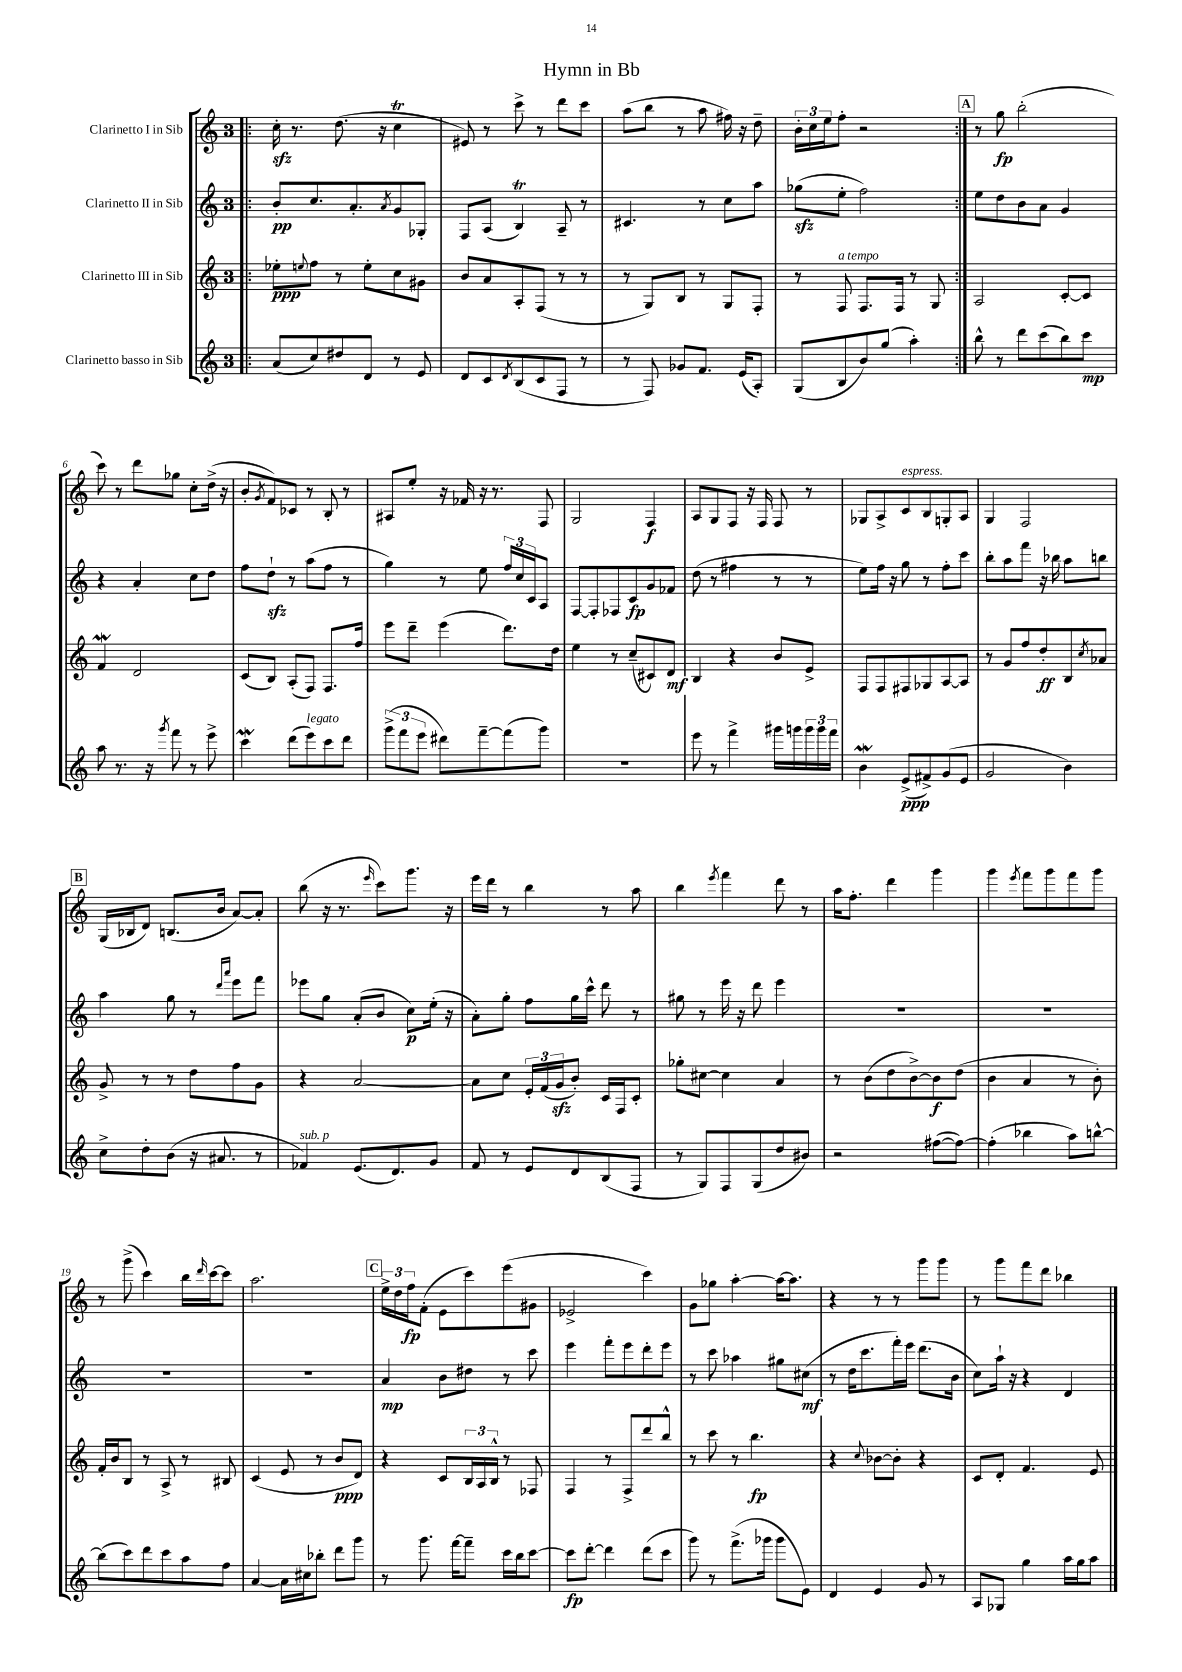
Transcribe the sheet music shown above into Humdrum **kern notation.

**kern	**kern	**kern	**kern
*staff4	*staff3	*staff2	*staff1
*clefG2	*clefG2	*clefG2	*clefG2
*k[]	*k[]	*k[]	*k[]
*M3/4	*M3/4	*M3/4	*M3/4
=!|:	=!|:	=!|:	=!|:
(8a	8ee-'	8b'	16cc'
.	.	.	8.r
.	8qqee	.	.
8cc)	8ff	8.cc	.
8dd#	8r	.	(8.dd
.	.	8.a'	.
8d	8ee'	.	.
.	.	.	16r
.	.	8qa	.
8r	8cc	8g	4cc
8e	8g#	8G-'	.
=	=	=	=
8d	8b	8F	8e#)
8c	8a	(8A	8r
8qd	.	.	.
(8B	8A'	4B)	8ccc^
8c	(8F	.	8r
8F	8r	8A~	8ddd
8r	8r	8r	8ccc
=	=	=	=
8r	8r	4.c#	(8aa
8F)	8G)	.	8bb
8g-	8B	.	8r
8.f	8r	8r	8aa
.	8G	8cc	16ff#)
(16e	.	.	16r
8A')	8F'	8aa	8dd~
=	=	=	=
(8G	8r	(8gg-	24b'
.	.	.	24cc
.	.	.	24ee
8B	8F	8ee'	8ff'
8b)	8.F	2ff)	2r
(8gg	.	.	.
.	16F	.	.
4aa')	8r	.	.
.	8G	.	.
=:|!	=:|!	=:|!	=:|!
8bb^^	2A	8ee	8r
8r	.	8dd	8gg
8ddd	.	8b	(2bb'
(8ccc	.	8a	.
8bb)	[8c'	4g	.
8ccc	8c]	.	.
=	=	=	=
8aa	4f	4r	8ccc)
8.r	.	.	8r
.	2d	4a'	8ddd
16r	.	.	.
8qggg	.	.	.
8fff	.	.	8gg-
8r	.	8cc	8cc'
8eee^	.	8dd	(16dd^
.	.	.	16r
=	=	=	=
4ccc	(8c	8ff	8b'
.	.	.	8qg
.	8B)	8dd`	8f)
(8ddd	(8A'	8r	8c-
8eee)	8F)	(8aa	8r
8ccc	8.F	8ff	8B'
8ddd	.	8r	8r
.	16ff	.	.
=	=	=	=
(12ggg^	8eee	4gg)	8A#
12fff	.	.	.
.	8ddd~	.	8ee'
12eee	.	.	.
8ddd#)	(4eee	8r	16r
.	.	.	16f-
[8fff~	.	8ee	16r
.	.	.	8.r
(8fff]	8.ddd)	24ff	.
.	.	24cc	.
.	.	24c	.
8ggg)	.	8A	8F
.	16dd	.	.
=	=	=	=
2.r	4ee	[8F	2G
.	.	8F']	.
.	8r	8F-	.
.	(8cc~	8c	.
.	8c#)	8g	4F
.	8d	8f-	.
=	=	=	=
8eee	4B	(8dd	8A
8r	.	8r	8G
4fff^	4r	4ff#	8F
.	.	.	16r
.	.	.	16F
16ggg#	8b	8r	8F
16ggg	.	.	.
24ggg	8e^	8r	8r
24ggg	.	.	.
24fff	.	.	.
=	=	=	=
4b	8F	8ee)	8G-
.	8F	16ff	8A^
.	.	16r	.
(8e^	8F#	8gg	8c
8f#^)	8G-	8r	8B
(8g	[8A	8ff'	8G'
8e	8A]	8ccc	8A
=	=	=	=
2g	8r	8bb'	4G
.	8g	8aa	.
.	8ff	8fff	2F
.	8dd'	16r	.
.	.	16bb-	.
4b)	8B	8aa	.
.	8qcc	.	.
.	8a-	8bb	.
=	=	=	=
8cc^	8g^	4aa	(16G
.	.	.	16B-
8dd'	8r	.	8d)
(8b	8r	8gg	(8.B
16r	8dd	8r	.
8.a#	.	.	16b
.	.	16qqddd	.
.	.	16qqaaa	.
.	8ff	8eee	[8a)
8r	8g	8fff	8a']
=	=	=	=
4f-)	4r	8eee-	(8bb
.	.	8gg	16r
.	.	.	8.r
(8.e	[2a	(8a'	.
.	.	.	16qqeee
.	.	8b	8ccc)
8.d)	.	.	.
.	.	8cc)	8.ggg
8g	.	(16ee'	.
.	.	16r	16r
=	=	=	=
8f	8a]	8a')	16eee
.	.	.	16ddd
8r	8cc	8gg'	8r
8e	24e'	8ff	4bb
.	(24f	.	.
.	24g	.	.
8d	8b')	16gg	.
.	.	16ccc^^	.
(8B	16c	8ddd	8r
.	16F	.	.
8F	8c'	8r	8aa
=	=	=	=
8r	8gg-'	8gg#	4bb
8G)	[8cc#	8r	.
.	.	.	8qeee
8F	4cc#]	16eee	4fff
.	.	16r	.
(8G	.	8ddd	.
8dd	4a	4eee	8ddd
8b#)	.	.	8r
=	=	=	=
2r	8r	2.r	16aa
.	.	.	8.ff'
.	(8b	.	.
.	8dd	.	4ddd
.	[8b^)	.	.
([8ff#	8b]	.	4ggg
8ff#_)	(8dd	.	.
=	=	=	=
(4ff#']	4b	2.r	4ggg
.	.	.	8qeee
4bb-	4a	.	8fff
.	.	.	8ggg
8aa)	8r	.	8fff
[8bb^^	8b')	.	8ggg
=	=	=	=
(8bb]	16f'	2.r	8r
.	16b	.	.
8ccc)	8B	.	(8ggg^
8ddd	8r	.	4ccc)
8ccc	8A^	.	.
8aa	8r	.	16bb
.	.	.	16qqddd
.	.	.	[16ccc
8ff	8B#	.	8ccc]
=	=	=	=
[4a	(4c	2.r	2.aa
16a]	8e	.	.
16cc#	.	.	.
8bb-'	8r	.	.
8ddd	8b	.	.
8ggg	8d)	.	.
=	=	=	=
8r	4r	4a	24ee^
.	.	.	24dd
.	.	.	24ff
8.ggg	.	.	(8f'
.	8c	8b	8e
[16fff	.	.	.
8fff~]	24B	8dd#	8ccc)
.	24A	.	.
.	24B^^	.	.
16ccc	8r	8r	(8eee
16bb	.	.	.
[8ccc	8F-	8ccc	8g#
=	=	=	=
8ccc]	4F	4eee	2e-^
[8ddd'	.	.	.
4ddd]	8r	8fff'	.
.	8F^	8eee	.
(8ddd	8ddd	8ddd'	4ccc)
8ccc	8bb^^	8eee	.
=	=	=	=
8ggg)	8r	8r	8g
8r	8ccc	8ccc	8gg-
(8.fff^	8r	4aa-	[4aa'
.	4.bb	.	.
16ggg-	.	.	.
8ggg-	.	8gg#	16aa_
.	.	.	8.aa]
8e)	.	(8cc#	.
=	=	=	=
4d	4r	8r	4r
.	.	16dd	.
.	.	8.ccc	.
.	8qqcc	.	.
4e	[8b-	.	8r
.	8b-']	16fff')	8r
.	.	16eee	.
8g	4r	(8.ddd	8ggg
8r	.	.	8ggg
.	.	16b	.
=	=	=	=
8A	8c	8cc)	8r
8G-	8d'	16aa`	8ggg
.	.	16r	.
4gg	4.f	4r	8fff
.	.	.	8ddd
16aa	.	4d	4bb-
16gg	.	.	.
8aa	8e	.	.
==	==	==	==
*-	*-	*-	*-
